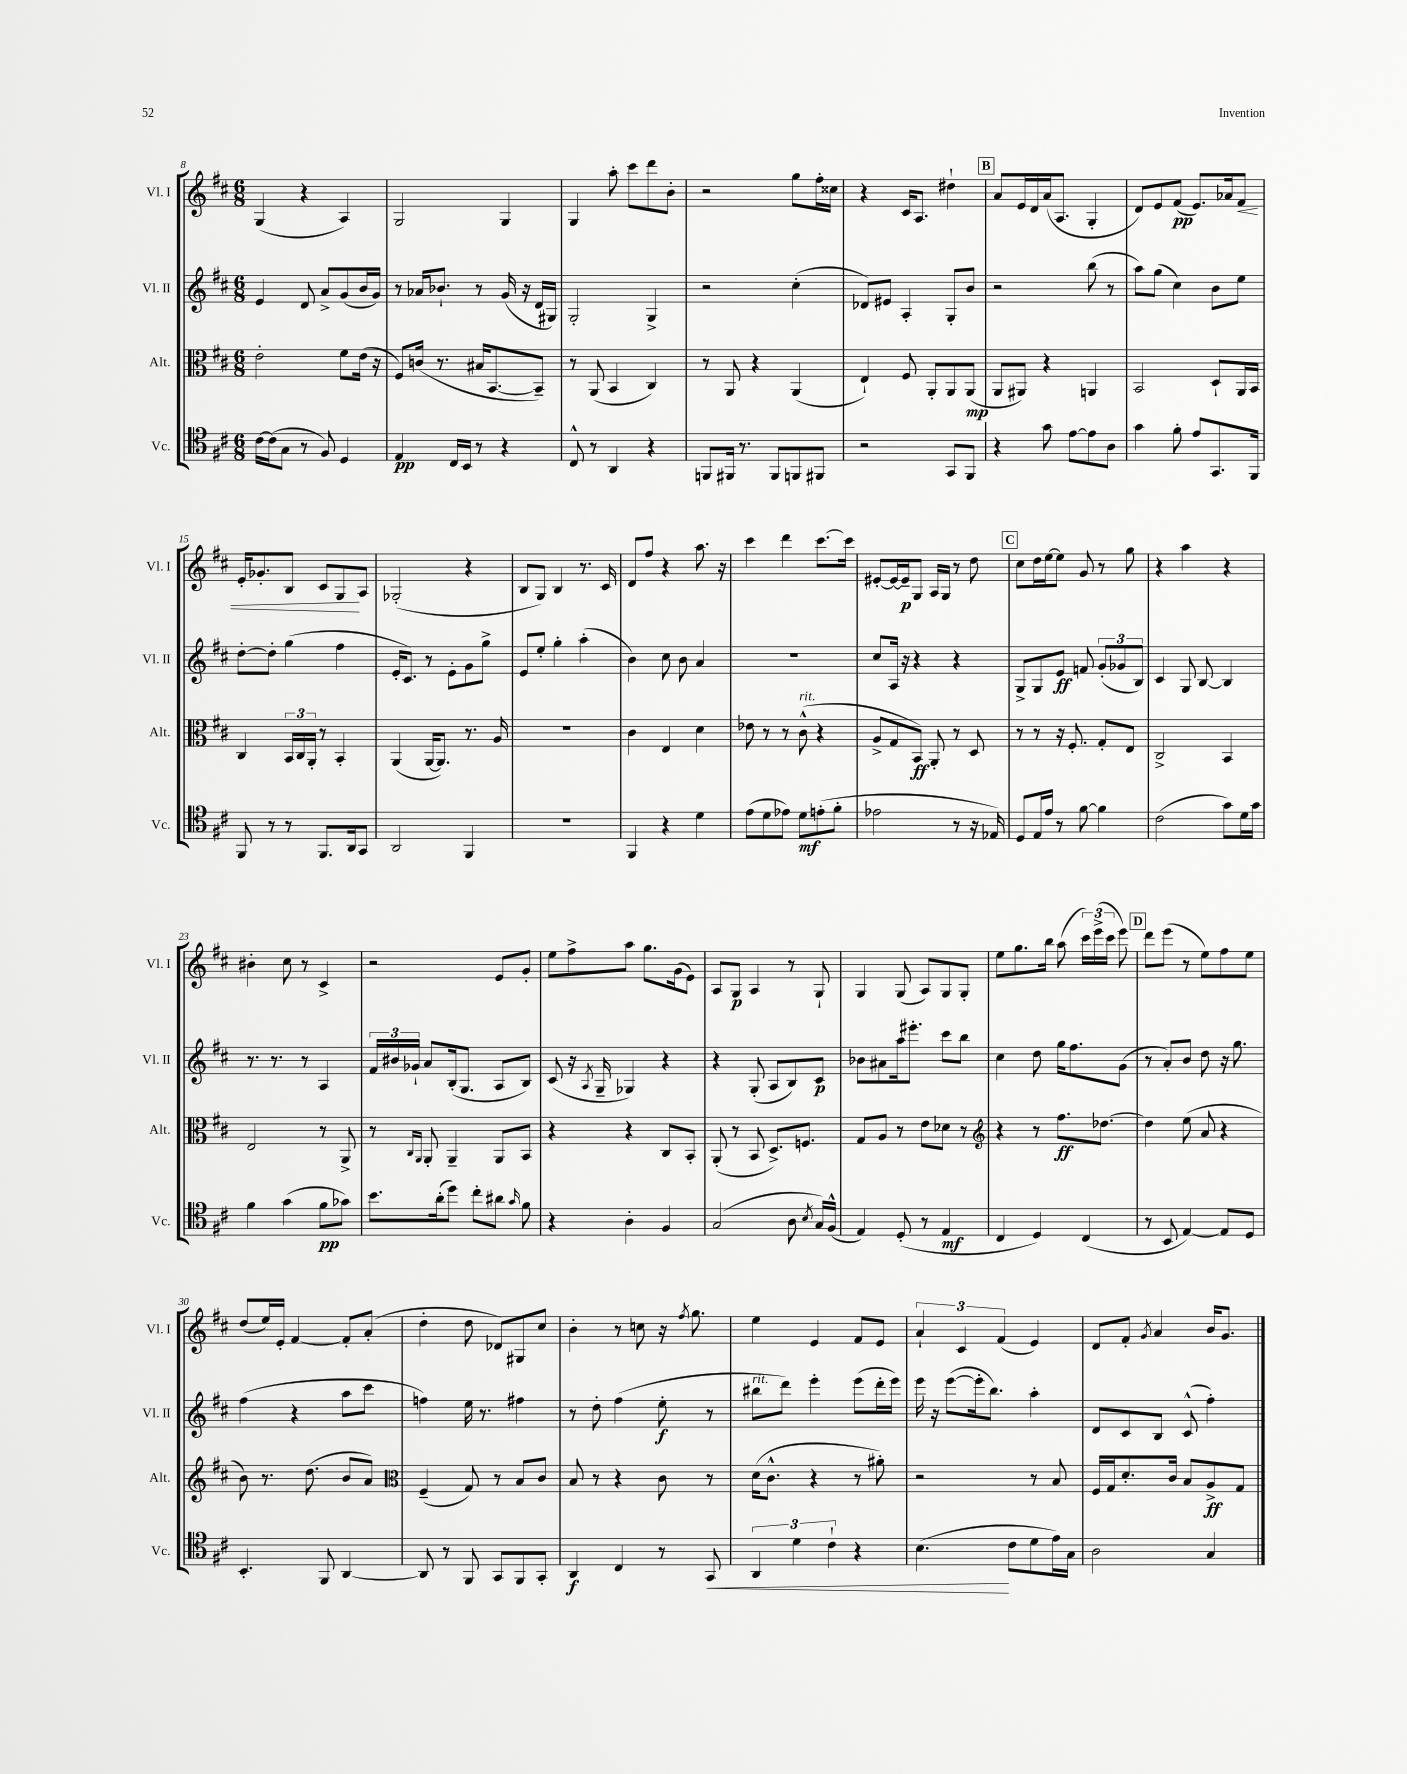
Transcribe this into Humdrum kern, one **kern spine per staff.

**kern	**kern	**kern	**kern
*staff4	*staff3	*staff2	*staff1
*clefC4	*clefC3	*clefG2	*clefG2
*k[f#c#]	*k[f#c#]	*k[f#c#]	*k[f#c#]
*M6/8	*M6/8	*M6/8	*M6/8
[16c#	2e'	4e	(4G
(16c#]	.	.	.
8G	.	.	.
8r	.	8d	4r
8F#)	.	8a^	.
4D	8f#	(8g	4A)
.	(16e	16b	.
.	16r	16g)	.
=	=	=	=
4E	8F#)	8r	2G
.	(16c	16a-	.
.	8.r	8.b-`	.
16C#	.	.	.
16BB	.	.	.
8r	16B#	8r	.
.	[8.BB	.	.
4r	.	(16g	4G
.	.	16r	.
.	8BB~])	16d	.
.	.	16G#)	.
=	=	=	=
8C#^^	8r	2G'	4G
8r	(8AA	.	.
4AA	4BB	.	8aa'
.	.	.	8ccc#
4r	4C#)	4G^	8ddd
.	.	.	8b'
=	=	=	=
8FF	8r	2r	2r
16FF#	8AA	.	.
8.r	.	.	.
.	4r	.	.
8FF#	.	.	.
8FF	(4AA	(4cc#'	8gg
8FF#	.	.	16ff#'
.	.	.	16cc##
=	=	=	=
2r	4E`)	8d-)	4r
.	.	8e#	.
.	8F#	4A'	16c#
.	.	.	8.A
.	8AA'	.	.
8GG	8AA	8G'	4dd#`
8FF#	(8AA	8b	.
=	=	=	=
4r	8AA	2r	8a
.	8AA#)	.	16e
.	.	.	16d
8g	4r	.	(16a
.	.	.	8.A
[8e	.	.	.
8e]	4AA	(8bb	4G'
8A	.	8r	.
=	=	=	=
4g	2BB	8aa)	8d)
.	.	(8gg	8e
8f#'	.	4cc#)	(8f#
8e	.	.	8.e)
8.GG	8D`	8b	.
.	.	.	16a-
.	16AA	8ee	8f#
16FF#	16BB	.	.
=	=	=	=
8FF#	4C#	[8dd'	16e'
.	.	.	8.g-'
8r	.	8dd']	.
8r	24BB	(4gg	8B
.	24C#	.	.
.	24AA'	.	.
8.FF#	8r	.	8c#
.	4BB'	4ff#	8G
16AA	.	.	.
8GG	.	.	8A
=	=	=	=
2AA	(4AA	16e'	(2G-'
.	.	8.c#)	.
.	[16AA	8r	.
.	8.AA])	.	.
.	.	8e'	.
4FF#	8.r	8g	4r
.	.	8gg^	.
.	16A	.	.
=	=	=	=
2.r	2.r	8e	8B
.	.	8ee'	8G)
.	.	4gg'	4B
.	.	(4aa'	8.r
.	.	.	16c#
=	=	=	=
4FF#	4c#	4b)	8d
.	.	.	8ff#
4r	4E	8cc#	4r
.	.	8b	.
4d	4d	4a	8.aa
.	.	.	16r
=	=	=	=
(8e	8e-	2.r	4ccc#
8d	8r	.	.
8e-)	8r	.	4ddd
8d	(8c#^^	.	.
(8e'	4r	.	[8.ccc#
8f#'	.	.	.
.	.	.	16ccc#]
=	=	=	=
2e-	8A^	8cc#	[8e#'
.	8G	16A	16e#_
.	.	16r	16e#~]
.	8BB)	4r	8G
.	8AA'	.	16A
.	.	.	16G
8r	8r	4r	8r
16r	8D	.	8dd
16E-)	.	.	.
=	=	=	=
8D	8r	8G^	8cc#
16E	8r	8G	16dd
16e	.	.	[16ee
8r	16r	8e	8ee]
.	8.F#'	.	.
[8f#	.	8f	8g
4f#]	8G'	(12g'	8r
.	.	12g-	.
.	8E	.	8gg
.	.	12B)	.
=	=	=	=
(2c#	2C#^	4c#	4r
.	.	8G	4aa
.	.	[8B	.
8g)	4BB	4B]	4r
16d	.	.	.
16g	.	.	.
=	=	=	=
4f#	2E	8.r	4b#'
.	.	8.r	.
(4g	.	.	8cc#
.	.	8r	8r
8f#	8r	4A	4c#^
8g-)	8AA^	.	.
=	=	=	=
8.b	8r	24f#	2r
.	.	24b#	.
.	.	24g-`	.
.	16qqC#	.	.
.	16qqAA	.	.
.	8AA'	8a	.
(16a'	.	.	.
8dd)	4AA~	(16B'	.
.	.	8.G	.
8cc#'	.	.	.
8a#	8AA	8A	8e
16qqg	.	.	.
8f#	8BB	8B)	8g'
=	=	=	=
4r	4r	(8c#	8ee
.	.	16r	8ff#^
.	.	8qA	.
.	.	16G~	.
4A'	4r	4G-)	8aa
.	.	.	8.gg
4F#	8C#	4r	.
.	.	.	(16g
.	8BB'	.	8e)
=	=	=	=
(2G	(8AA'	4r	8A
.	8r	.	8G
.	8BB	(8G'	4A
.	8.D^)	8A	.
8A	.	8B)	8r
.	8.F	.	.
8qB	.	.	.
16G)	.	8c#	8G`
(16F#^^	.	.	.
=	=	=	=
4E)	8G	8b-	4G
.	8A	8a#	.
(8D'	8r	16aa	(8G
.	.	8.eee#'	.
8r	8e	.	8A)
4E	8d-	8ccc#	8G
.	8r	8bb	8G'
=	=	=	=
*	*clefG2	*	*
4C#	4r	4cc#	8ee
.	.	.	8.gg
4D)	8r	8dd	.
.	.	.	16bb
.	8.ff#	16gg	(8aa
.	.	8.ff#	.
(4C#	.	.	24ccc#)
.	.	.	(24eee^
.	[8.dd-	.	.
.	.	.	24ccc#
.	.	(8g	8eee)
=	=	=	=
8r	4dd-]	8r	8ddd
8BB	.	8a')	(8eee
[4E)	(8ee	8b	8r
.	8a	8dd	8ee)
8E]	4r	16r	8ff#
.	.	8.gg	.
8D	.	.	8ee
=	=	=	=
4.BB'	8b)	(4ff#	(8dd
.	8.r	.	16ee)
.	.	.	16e'
.	.	4r	[4f#
.	(8.dd	.	.
8FF#	.	.	.
[4AA	8b	8aa	8f#']
.	8a)	8ccc#	(8a'
=	=	=	=
*	*clefC3	*	*
8AA]	(4F#~	4ff)	4dd'
8r	.	.	.
8FF#	8G)	16ee	8dd
.	.	8.r	.
8GG	8r	.	8d-)
8FF#	8B	4ff#	8G#
8GG'	8c#	.	8cc#
=	=	=	=
4AA	8B	8r	4b'
.	8r	8dd'	.
4C#	4r	(4ff#	8r
.	.	.	8cc
8r	8c#	8ee'	16r
.	.	.	8qff#
.	.	.	8.gg
8GG	8r	8r	.
=	=	=	=
6AA	(16d	8bb#	4ee
.	8.c#^^	.	.
.	.	8ddd)	.
6d	.	.	.
.	4r	4eee'	4e
6c#`	.	.	.
4r	8r	(8eee	8f#
.	8a#')	16ddd'	8e
.	.	16eee)	.
=	=	=	=
(4.B	2r	16eee	6a`
.	.	16r	.
.	.	([8eee	.
.	.	.	6c#
.	.	16eee']	.
.	.	8.bb)	.
.	.	.	(6f#
8c#	.	.	.
8d	8r	4aa'	4e)
16e)	8B	.	.
16G	.	.	.
=	=	=	=
2A	16F#	8d	8d
.	16G	.	.
.	8.d'	8c#	8f#'
.	.	.	8qg
.	.	8B	4a
.	16c#	.	.
.	8B	(8c#^^	.
4G	8A^	4ff#')	16b
.	.	.	8.g
.	8G	.	.
==	==	==	==
*-	*-	*-	*-
